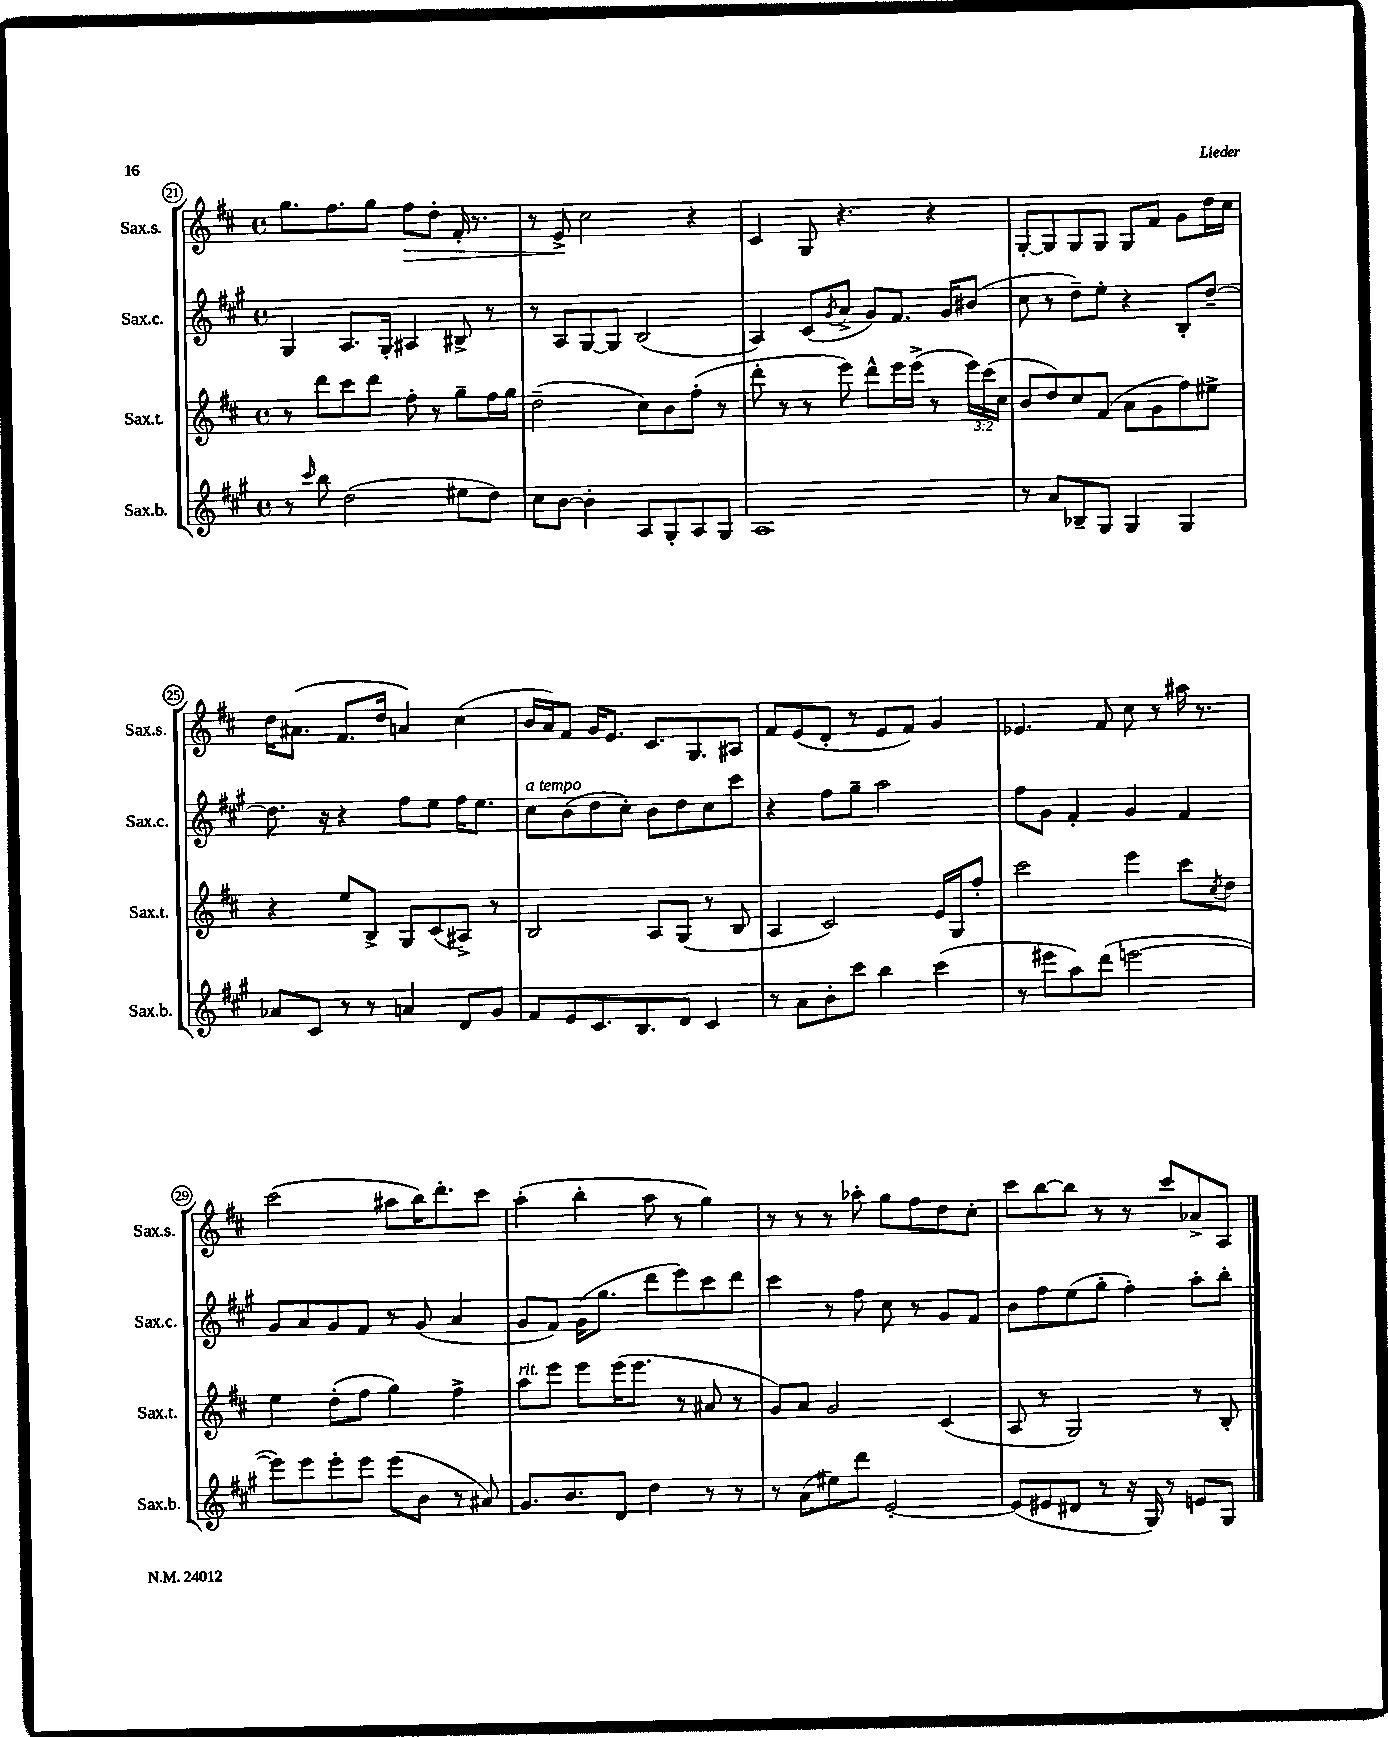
<<
\new StaffGroup <<
\new Staff = "s0" \with { instrumentName = "Sax.s." shortInstrumentName = "Sax.s." } {
    \clef treble \key d \major \defaultTimeSignature \time 4/4
    g''8. fis''8. g''8 fis''8\> d''8-. fis'16-. r8. |
    r8 e'8->\! cis''2 r4 |
    cis'4 g8 r4. r4 |
    g8~-. g8 g8 g8 g8 fis'8 g'8 d''16 cis''16 |
    d''16 ais'8.( fis'8. d''16 a'4) cis''4( |
    b'16 a'16) fis'8 g'16 e'8. cis'8. g8. ais8 |
    fis'8 e'8( d'8-. r8 e'8 fis'8) g'4 |
    ees'4. fis'8 cis''8 r8 ais''16 r8. |
    cis'''2( ais''8 b''16) d'''8.-. cis'''8 |
    a''4-.( b''4-. a''8 r8 g''4) |
    r8 r8 r8 aes''8-. g''8 fis''8 d''8 cis''8-. |
    cis'''8 b''8~ b''8 r8 r8 cis'''8 aes'8-> a8 \bar "|." |
}
\new Staff = "s1" \with { instrumentName = "Sax.c." shortInstrumentName = "Sax.c." } {
    \clef treble \key a \major \defaultTimeSignature \time 4/4
    gis4 a8. gis16-. ais4 bis8-> r8 |
    r8 a8 gis8~ gis8 b2( |
    a4) cis'8( \acciaccatura { gis'8 } a'8-> gis'8) fis'8. gis'16 bis'8( |
    cis''8 r8 d''8--) e''8-. r4 b8-. d''8~-- |
    d''8. r16 r4 fis''8 e''8 fis''16 e''8. |
    cis''8^\markup { \italic "a tempo" } b'8( d''8 cis''8-.) b'8 d''8 cis''8 cis'''8 |
    r4 fis''8 gis''8-- a''2 |
    fis''8 gis'8 fis'4-. gis'4 fis'4 |
    gis'8 a'8 gis'8 fis'8 r8 gis'8( a'4 |
    gis'8 fis'8) gis'16( gis''8. d'''8 e'''8) cis'''8 d'''8 |
    cis'''4 r8 fis''8 cis''8 r8 gis'8 fis'8 |
    b'8 fis''8 e''8( gis''8-. fis''4-.) a''8-. b''8-. \bar "|." |
}
\new Staff = "s2" \with { instrumentName = "Sax.t." shortInstrumentName = "Sax.t." } {
    \clef treble \key d \major \defaultTimeSignature \time 4/4 \override Staff.TupletNumber.text = #tuplet-number::calc-fraction-text
    r8 d'''8 cis'''8 d'''8 fis''8-. r8 g''8-- fis''16 g''16 |
    d''2--( cis''8) b'8 fis''8-.( r8 |
    d'''8-. r8 r8 e'''8) d'''8-^ e'''16 e'''16->( r8 \tuplet 3/2 { e'''16) cis'''16( cis''16 } |
    b'8 d''8) cis''8 fis'8( a'8 g'8 fis''8) eis''8-> |
    r4 e''8 b8-> g8 cis'8( ais8->) r8 |
    b2 a8 g8( r8 b8 |
    a4 cis'2) e'16 g16 fis''8-. |
    cis'''2 e'''4 cis'''8 \acciaccatura { cis''8 } d''8 |
    e''4 d''8-.( fis''8 g''4) fis''4-> |
    a''8^\markup { \italic "rit." } e'''8 e'''8 e'''16( e'''8. r8 ais'8 r8 |
    g'8) a'8 g'2 cis'4( |
    a8 r8 g2) r8 b8-. \bar "|." |
}
\new Staff = "s3" \with { instrumentName = "Sax.b." shortInstrumentName = "Sax.b." } {
    \clef treble \key a \major \defaultTimeSignature \time 4/4
    r8 \grace { cis'''16 } b''8 d''2( eis''8 d''8) |
    cis''8 b'8~ b'4-. a8 gis8-. a8 gis8 |
    a1 |
    r8 a'8 bes8-- gis8 gis4 gis4 |
    aes'8 cis'8 r8 r8 a'4 d'8 gis'8 |
    fis'8 e'8 cis'8. b8. d'8 cis'4 |
    r8 a'8 b'8-. cis'''8 b''4 cis'''4( |
    r8 eis'''8 a''8) d'''8( e'''2~ |
    e'''8) e'''8 e'''8-. e'''8 e'''8( b'8 r8 ais'8) |
    gis'8. b'8. d'8 d''4 r8 r8 |
    r8 a'8( eis''8) d'''8 e'2~-. |
    e'8( eis'8 dis'8 r8 r16 gis16) r8 e'8 gis8 \bar "|." |
}
>>
>>
\layout { \context { \Score currentBarNumber = #21 \override BarNumber.stencil = #(make-stencil-circler 0.1 0.3 ly:text-interface::print) } }
